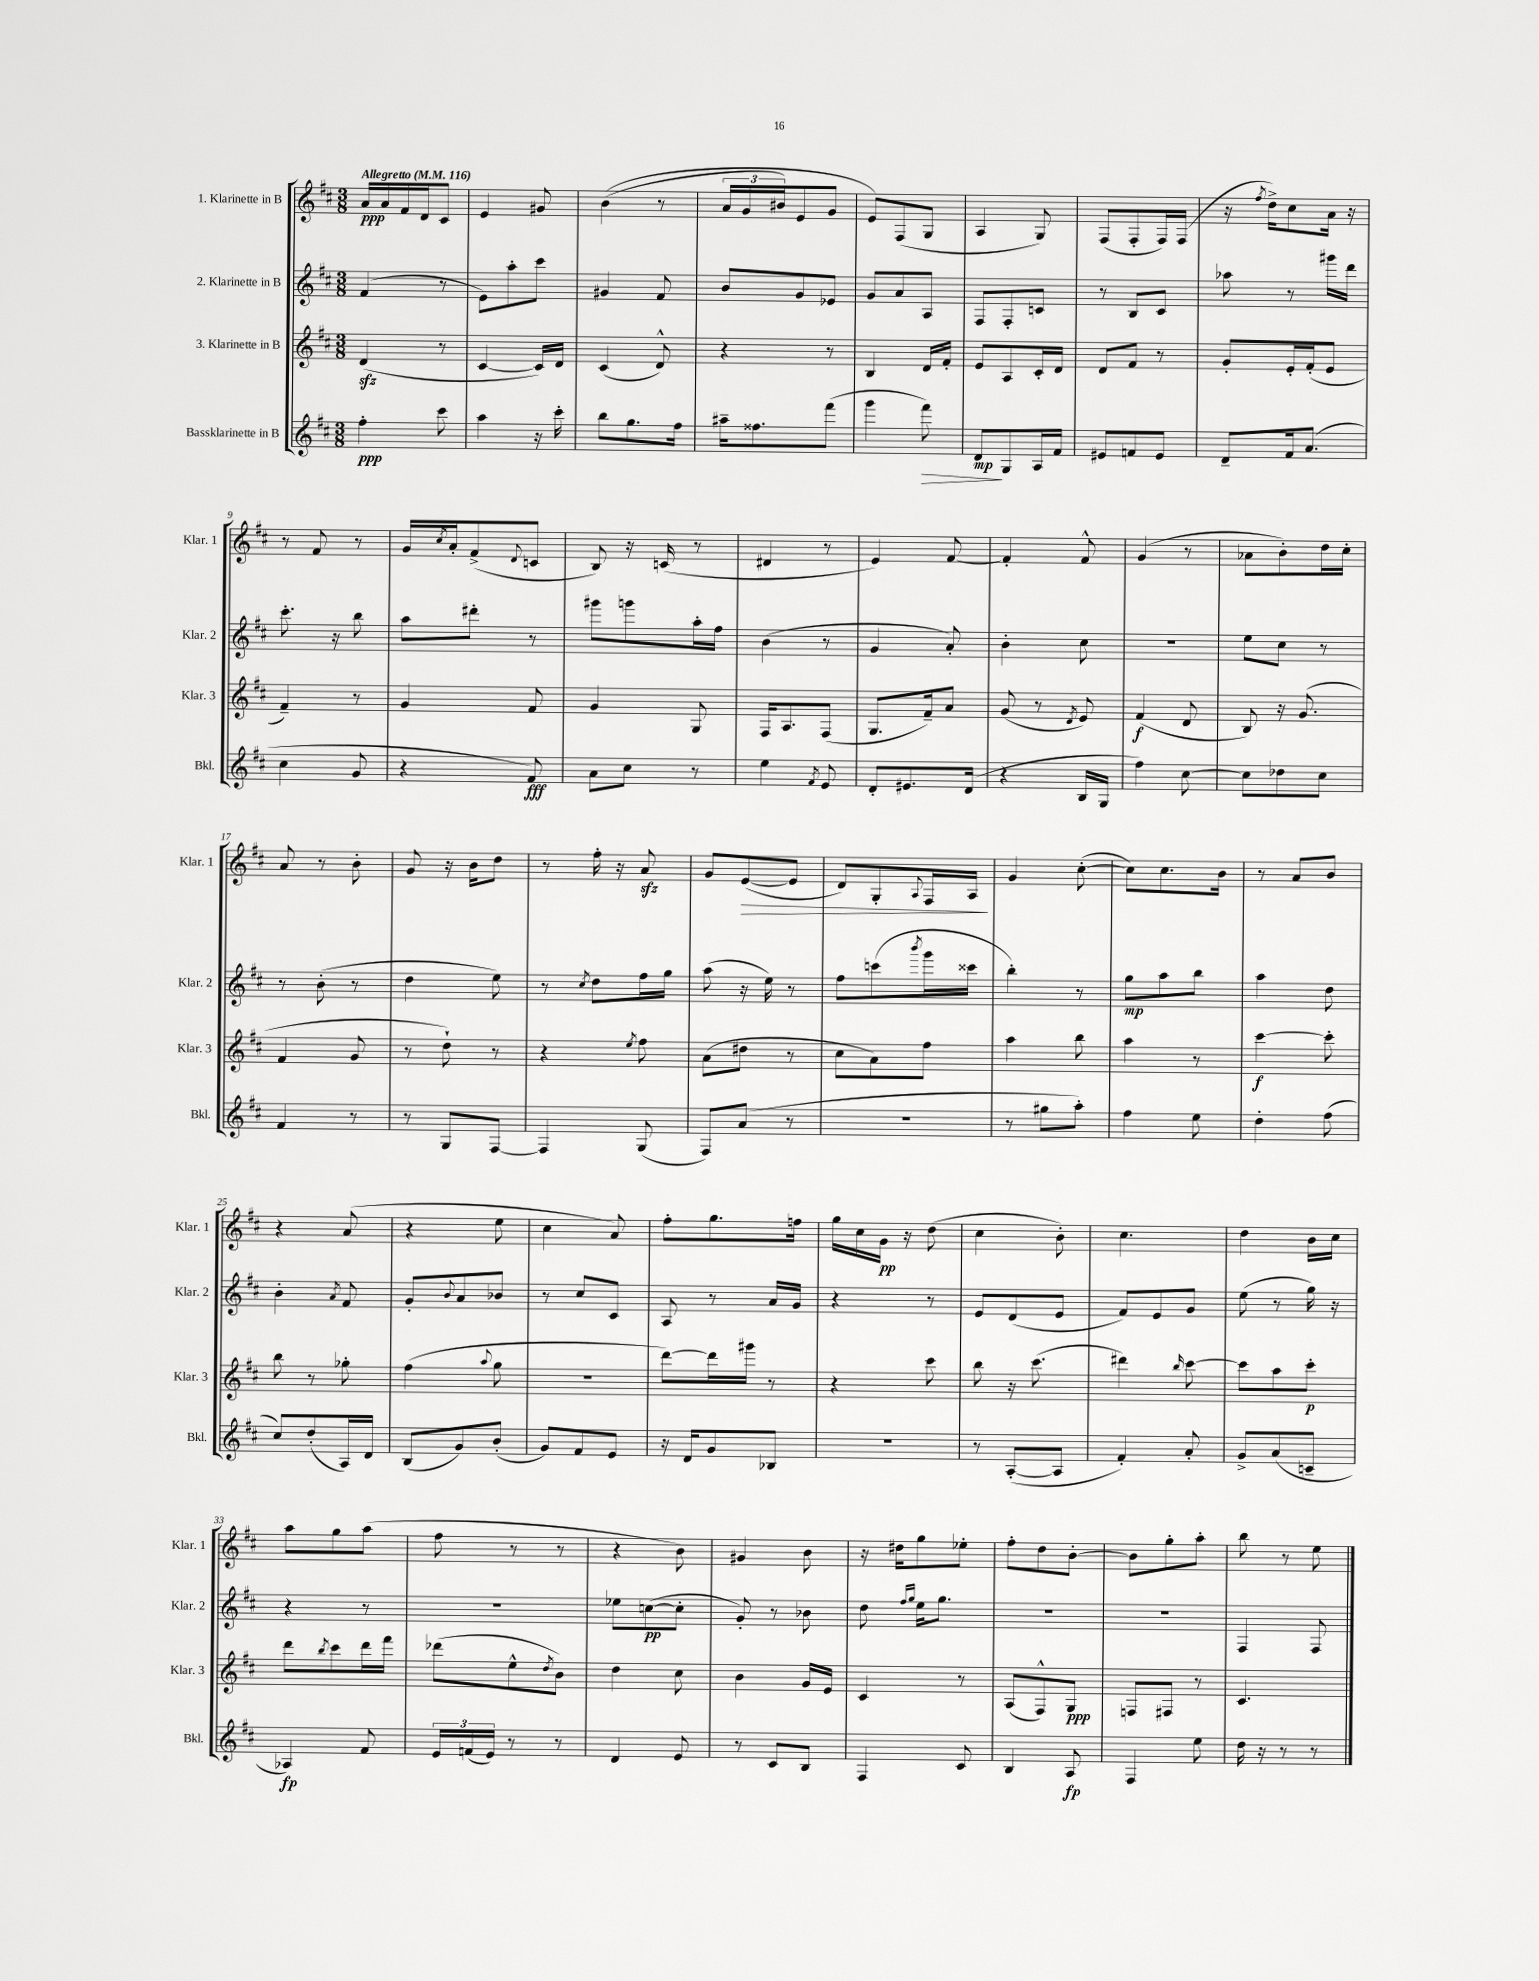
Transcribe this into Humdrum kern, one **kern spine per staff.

**kern	**dynam	**kern	**dynam	**kern	**dynam	**kern	**dynam
*part4	*part4	*part3	*part3	*part2	*part2	*part1	*part1
*staff4	*staff4	*staff3	*staff3	*staff2	*staff2	*staff1	*staff1
*I"Bassklarinette in B	*	*I"3. Klarinette in B	*	*I"2. Klarinette in B	*	*I"1. Klarinette in B	*
*I'Bkl.	*	*I'Klar. 3	*	*I'Klar. 2	*	*I'Klar. 1	*
*clefG2	*	*clefG2	*	*clefG2	*	*clefG2	*
*k[f#c#]	*	*k[f#c#]	*	*k[f#c#]	*	*k[f#c#]	*
*M3/8	*	*M3/8	*	*M3/8	*	*M3/8	*
*MM116	*	*MM116	*	*MM116	*	*MM116	*
=1	=1	=1	=1	=1	=1	=1	=1
!	!	!	!	!	!	!LO:TX:a:B:t=Allegretto	!
4ff#'\	ppp	(4dzz/	.	(4f#/	.	16a/LL	ppp
.	.	.	.	.	.	16a/	.
.	.	.	.	.	.	16f#/	.
.	.	.	.	.	.	16d/J	.
8ccc#\	.	8r	.	8r	.	8c#/J	.
=2	=2	=2	=2	=2	=2	=2	=2
4aa\	.	[4c#/	.	8e\L)	.	4e/	.
.	.	.	.	8aa'\	.	.	.
16r	.	16c#/LL])	.	8ccc#\J	.	8g#X/	.
16ccc#'\	.	16d/JJ	.	.	.	.	.
=3	=3	=3	=3	=3	=3	=3	=3
8bb\L	.	(4c#/	.	4g#X/	.	((4b\	.
8.gg\	.	.	.	.	.	.	.
.	.	8d^^/)	.	8f#/	.	8r	.
16ff#\Jk	.	.	.	.	.	.	.
=4	=4	=4	=4	=4	=4	=4	=4
16aa#X~\KL	.	4r	.	8b/L	.	24a/LL	.
.	.	.	.	.	.	24g/	.
8.ff##X\	.	.	.	.	.	.	.
.	.	.	.	.	.	24b#X/J)	.
.	.	.	.	8g/	.	8e/	.
(8fff#\J	.	8r	.	8e-X/J	.	8g/J	.
=5	=5	=5	=5	=5	=5	=5	=5
4ggg\	.	4B/	.	8g/L	.	8e/L)	.
.	.	.	.	8a/	.	(8F#/	.
!	!LO:HP:b	!	!	!	!	!	!
8fff#\)	>	16d/LL	.	8A/J	.	8G/J	.
.	.	16f#'/JJ	.	.	.	.	.
=6	=6	=6	=6	=6	=6	=6	=6
8d/L	mp	8e/L	.	8F#/L	.	4A/	.
8G/	]	8A/	.	8F#'/	.	.	.
16A/L	.	16c#'/L	.	8cn/J	.	8G/)	.
16f#/JJ	.	16d/JJ	.	.	.	.	.
=7	=7	=7	=7	=7	=7	=7	=7
8e#X/L	.	8d/L	.	8r	.	(8F#/L	.
8fn/	.	8f#/J	.	8B/L	.	8F#'/	.
8e#/J	.	8r	.	8c#/J	.	16F#/L)	.
.	.	.	.	.	.	(16F#/JJ	.
=8	=8	=8	=8	=8	=8	=8	=8
8d~/L	.	8g'/L	.	8aa-X\	.	16r	.
.	.	.	.	.	.	8qff#/	.
.	.	.	.	.	.	16dd^\KL)	.
16f#/k	.	16e'/L	.	8r	.	8cc#\	.
(8.a/J	.	(16f#'/J	.	.	.	.	.
.	.	8e/J	.	16ggg#X\LL	.	16a\Jk	.
.	.	.	.	16ddd\JJ	.	16r	.
!!LO:LB:g=z
=9	=9	=9	=9	=9	=9	=9	=9
4cc#\	.	4f#~/)	.	8.ccc#'\	.	8r	.
.	.	.	.	.	.	8f#/	.
.	.	.	.	16r	.	.	.
8g/	.	8r	.	8bb\	.	8r	.
=10	=10	=10	=10	=10	=10	=10	=10
4r	.	4g/	.	8aa\L	.	16g/LL	.
.	.	.	.	.	.	8qcc#/	.
.	.	.	.	.	.	16a'/J	.
.	.	.	.	8ddd#X'\J	.	(8f#^/	.
.	.	.	.	.	.	8qqd/	.
8f#/)	fff	8f#/	.	8r	.	8cn/J	.
=11	=11	=11	=11	=11	=11	=11	=11
8a\L	.	4g/	.	8ggg#X\L	.	8B/)	.
8cc#\J	.	.	.	8gggn\	.	16r	.
.	.	.	.	.	.	(16cn/	.
8r	.	8G/	.	16aa'\L	.	8r	.
.	.	.	.	16ff#\JJ	.	.	.
=12	=12	=12	=12	=12	=12	=12	=12
4ee\	.	16F#/KL	.	(4b\	.	4d#X/	.
.	.	8.A/	.	.	.	.	.
8qf#/	.	.	.	.	.	.	.
8e/	.	(8F#/J	.	8r	.	8r	.
=13	=13	=13	=13	=13	=13	=13	=13
8d'/L	.	8.G/L	.	4g/	.	4e/)	.
8.e#X/	.	.	.	.	.	.	.
.	.	16f#~/k)	.	.	.	.	.
.	.	8a/J	.	8a'/)	.	[8f#/	.
(16d/Jk	.	.	.	.	.	.	.
=14	=14	=14	=14	=14	=14	=14	=14
4r	.	(8g/	.	4b'\	.	4f#'/]	.
.	.	8r	.	.	.	.	.
.	.	8qd/	.	.	.	.	.
16B/LL	.	8e/)	.	8cc#\	.	8f#^^/	.
16G/JJ	.	.	.	.	.	.	.
=15	=15	=15	=15	=15	=15	=15	=15
4ff#\)	.	(4f#/	f	4.r	.	(4g/	.
[8cc#\	.	8d/	.	.	.	8r	.
=16	=16	=16	=16	=16	=16	=16	=16
8cc#\L]	.	8B/)	.	8ee\L	.	8a-X\L	.
8dd-X\	.	16r	.	8cc#\J	.	8b'\)	.
.	.	(8.g/	.	.	.	.	.
8cc#\J	.	.	.	8r	.	16dd\L	.
.	.	.	.	.	.	16cc#'\JJ	.
!!LO:LB:g=z
=17	=17	=17	=17	=17	=17	=17	=17
4f#/	.	4f#/	.	8r	.	8a/	.
.	.	.	.	(8b'\	.	8r	.
8r	.	8g/	.	8r	.	8b'\	.
=18	=18	=18	=18	=18	=18	=18	=18
8r	.	8r	.	4dd\	.	8g/	.
8G/L	.	8dd`\)	.	.	.	16r	.
.	.	.	.	.	.	16b\KL	.
[8F#/J	.	8r	.	8ee\)	.	8dd\J	.
=19	=19	=19	=19	=19	=19	=19	=19
4F#/]	.	4r	.	8r	.	8r	.
.	.	.	.	8qcc#/	.	.	.
.	.	.	.	8dd\L	.	16ff#'\	.
.	.	.	.	.	.	16r	.
.	.	8qee/	.	.	.	.	.
(8G/	.	8ff#\	.	16ff#\L	.	8azz/	.
.	.	.	.	16gg\JJ	.	.	.
=20	=20	=20	=20	=20	=20	=20	=20
8F#/L)	.	(8a\L	.	(8aa\	.	8g/L	.
!	!	!	!	!	!	!	!LO:HP:b
(8a/J	.	8dd#X\J	.	16r	.	([8e/	>
.	.	.	.	16ee\)	.	.	.
8r	.	8r	.	8r	.	8e/J]	.
=21	=21	=21	=21	=21	=21	=21	=21
4.r	.	8cc#\L	.	8ff#\L	.	8d/L)	.
.	.	8a\)	.	(8cccn\	.	8G'/	.
.	.	.	.	8qbbb/	.	8qqA/	.
.	.	8ff#\J	.	16ggg\L	.	16F#/L	.
.	.	.	.	16ccc##X\JJ	.	16A/JJ	.
.	.	.	.	.	.	.	]
=22	=22	=22	=22	=22	=22	=22	=22
8r	.	4aa\	.	4bb'\)	.	4g/	.
8gg#X\L	.	.	.	.	.	.	.
8aa'\J)	.	8bb\	.	8r	.	([8cc#'\	.
=23	=23	=23	=23	=23	=23	=23	=23
4ff#\	.	4aa\	.	8gg\L	mp	8cc#\L])	.
.	.	.	.	8aa\	.	8.cc#\	.
8ee\	.	8r	.	8bb\J	.	.	.
.	.	.	.	.	.	16b\Jk	.
=24	=24	=24	=24	=24	=24	=24	=24
4dd'\	.	[4ccc#\	f	4aa\	.	8r	.
.	.	.	.	.	.	8a/L	.
(8ff#\	.	8ccc#'\]	.	8dd\	.	8b/J	.
!!LO:LB:g=z
=25	=25	=25	=25	=25	=25	=25	=25
8cc#/L)	.	8bb\	.	4b'\	.	4r	.
(8dd'/	.	8r	.	.	.	.	.
.	.	.	.	8qa/	.	.	.
16A/L)	.	8gg-X'\	.	8f#/	.	(8a/	.
16d/JJ	.	.	.	.	.	.	.
=26	=26	=26	=26	=26	=26	=26	=26
(8B/L	.	(4ff#\	.	8g'/L	.	4r	.
.	.	.	.	8qqb/	.	.	.
8g/)	.	.	.	8a/	.	.	.
.	.	8qqaa/	.	.	.	.	.
(8b'/J	.	8gg\	.	8b-X/J	.	8ee\	.
=27	=27	=27	=27	=27	=27	=27	=27
8g/L)	.	4.r	.	8r	.	4cc#\	.
8f#/	.	.	.	8cc#/L	.	.	.
8e/J	.	.	.	8c#/J	.	8a/)	.
=28	=28	=28	=28	=28	=28	=28	=28
16r	.	[8ddd\L)	.	8A/	.	8ff#'\L	.
16d/KL	.	.	.	.	.	.	.
8g/	.	16ddd\L]	.	8r	.	8.gg\	.
.	.	16ggg#X\JJ	.	.	.	.	.
8B-X/J	.	8r	.	16a/LL	.	.	.
.	.	.	.	16g/JJ	.	16ffn\Jk	.
=29	=29	=29	=29	=29	=29	=29	=29
4.r	.	4r	.	4r	.	16gg\LL	.
.	.	.	.	.	.	16cc#\	.
.	.	.	.	.	.	16g\JJ	pp
.	.	.	.	.	.	16r	.
.	.	8ccc#\	.	8r	.	(8dd\	.
=30	=30	=30	=30	=30	=30	=30	=30
8r	.	8bb\	.	8e/L	.	4cc#\	.
([8A'/L	.	16r	.	(8d/	.	.	.
.	.	(8.ccc#\	.	.	.	.	.
8A/J]	.	.	.	8e/J	.	8b'\)	.
=31	=31	=31	=31	=31	=31	=31	=31
4f#'/)	.	4ddd#X\)	.	8f#/L)	.	4.cc#\	.
.	.	.	.	8e/	.	.	.
.	.	16qqbb/	.	.	.	.	.
8a'/	.	[8ccc#\	.	8g/J	.	.	.
=32	=32	=32	=32	=32	=32	=32	=32
8g^/L	.	8ccc#\L]	.	(8ee\	.	4dd\	.
(8a/	.	8aa\	.	8r	.	.	.
8cn~/J	.	8ccc#'\J	p	16gg\)	.	16b\LL	.
.	.	.	.	16r	.	16cc#\JJ	.
!!LO:LB:g=z
=33	=33	=33	=33	=33	=33	=33	=33
4A-X/)	fp	8ddd\L	.	4r	.	8aa\L	.
.	.	8qbb/	.	.	.	.	.
.	.	8ccc#\	.	.	.	8gg\	.
8f#/	.	16ddd\L	.	8r	.	(8aa\J	.
.	.	16fff#\JJ	.	.	.	.	.
=34	=34	=34	=34	=34	=34	=34	=34
24e/LL	.	(8ddd-X\L	.	4.r	.	8ff#\	.
(24fn/	.	.	.	.	.	.	.
24e/JJ)	.	.	.	.	.	.	.
8r	.	8ee^^\	.	.	.	8r	.
.	.	8qdd/	.	.	.	.	.
8r	.	8b\J)	.	.	.	8r	.
=35	=35	=35	=35	=35	=35	=35	=35
4d/	.	4dd\	.	8ee-X\L	.	4r	.
.	.	.	.	([8ccn\	pp	.	.
8e/	.	8cc#\	.	8cc'\J]	.	8b\)	.
=36	=36	=36	=36	=36	=36	=36	=36
8r	.	4b\	.	8g'/)	.	4g#X/	.
8c#/L	.	.	.	8r	.	.	.
8B/J	.	16g/LL	.	8b-X\	.	8b\	.
.	.	16e/JJ	.	.	.	.	.
=37	=37	=37	=37	=37	=37	=37	=37
4F#/	.	4c#/	.	8dd\	.	16r	.
.	.	.	.	.	.	16dd#X\KL	.
.	.	.	.	16qqff#/LL	.	.	.
.	.	.	.	16qqgg/JJ	.	.	.
.	.	.	.	16ee\KL	.	8gg\	.
.	.	.	.	8.gg\J	.	.	.
8c#/	.	8r	.	.	.	8ee-X'\J	.
=38	=38	=38	=38	=38	=38	=38	=38
4B/	.	(8A/L	.	4.r	.	8ff#'\L	.
.	.	8F#^^/)	.	.	.	8dd\	.
8A/	fp	8G/J	ppp	.	.	[8b'\J	.
=39	=39	=39	=39	=39	=39	=39	=39
4F#/	.	8Fn/L	.	4.r	.	8b\L]	.
.	.	8F#X/J	.	.	.	8gg'\	.
8ee\	.	8r	.	.	.	8aa'\J	.
=40	=40	=40	=40	=40	=40	=40	=40
16dd\	.	4.c#/	.	4F#/	.	8bb\	.
16r	.	.	.	.	.	.	.
8r	.	.	.	.	.	8r	.
8r	.	.	.	8F#/	.	8ee\	.
==	==	==	==	==	==	==	==
*-	*-	*-	*-	*-	*-	*-	*-
